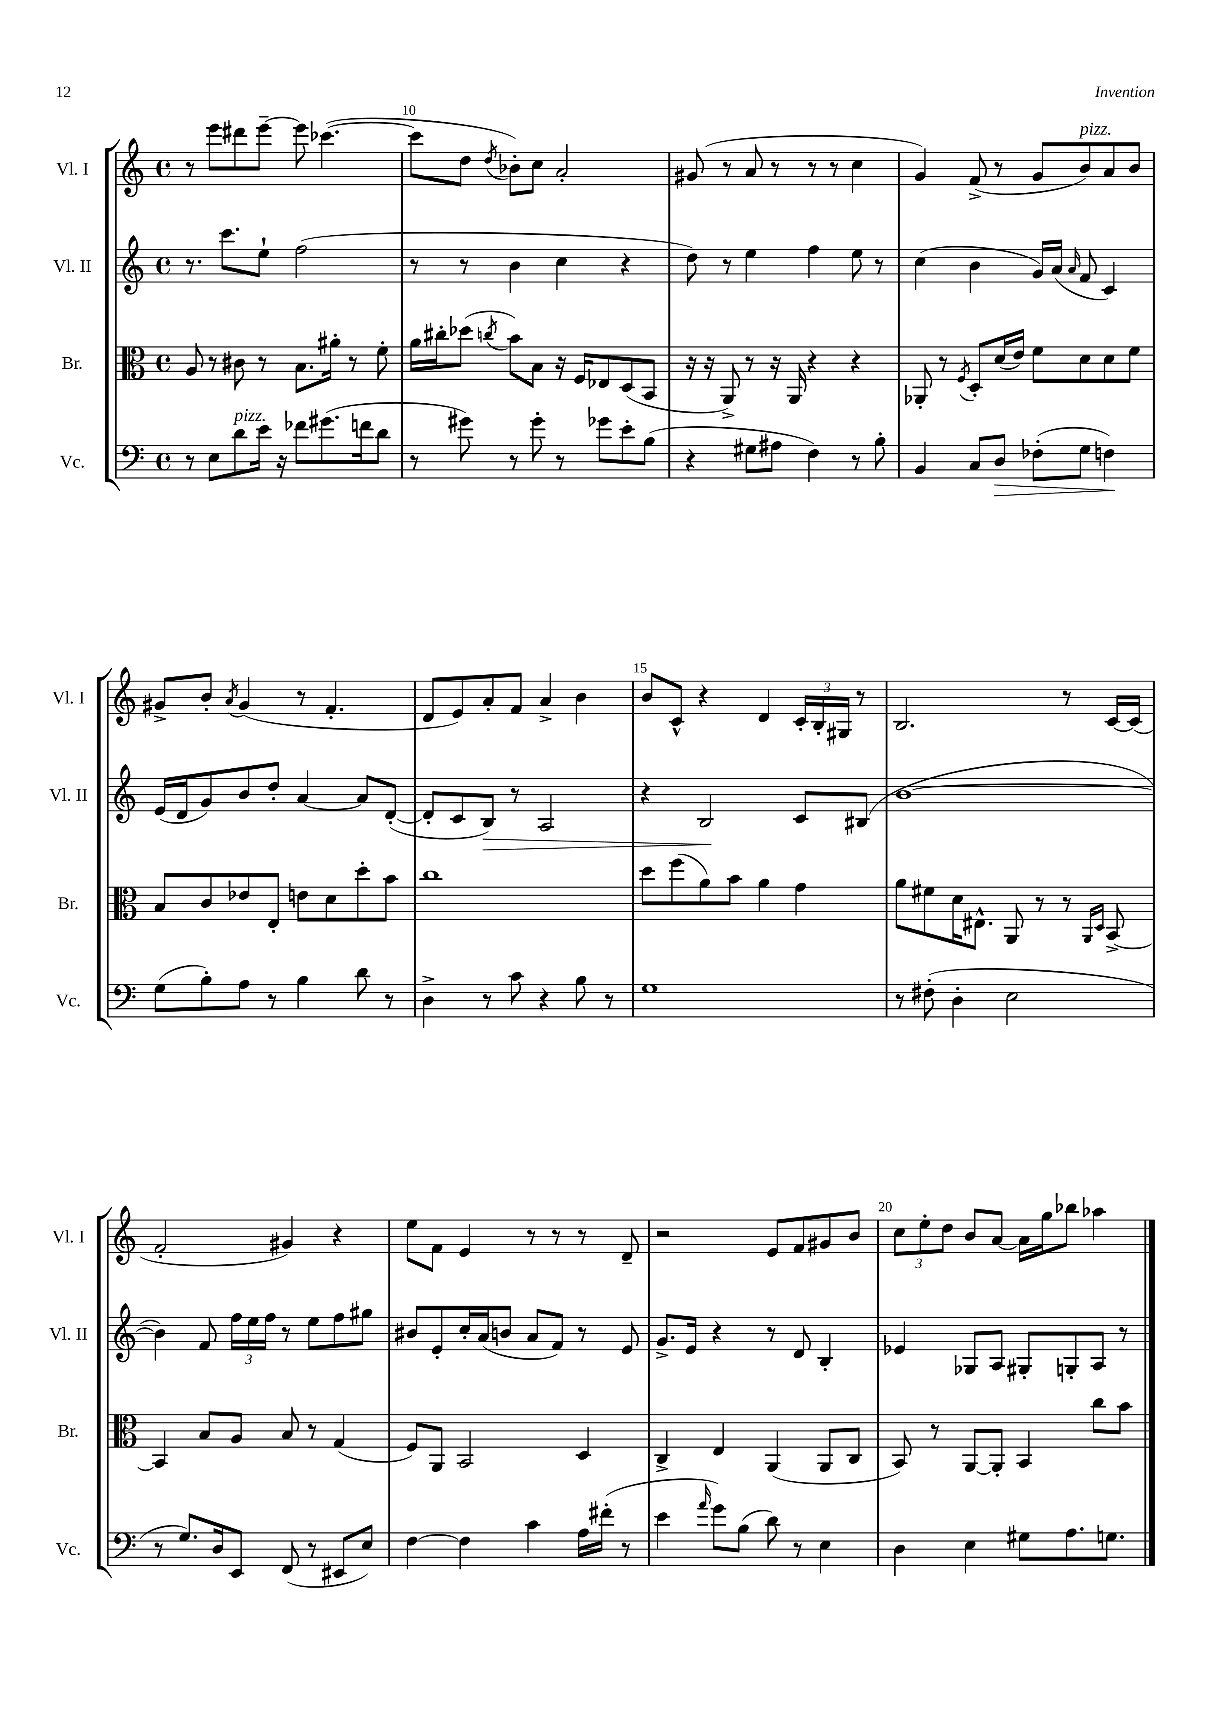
<<
\new StaffGroup <<
\new Staff = "s0" \with { instrumentName = "Vl. I" shortInstrumentName = "Vl. I" } {
    \clef treble \key c \major \defaultTimeSignature \time 4/4
    \autoBeamOff r8 e'''8[ dis'''8 e'''8]~-- e'''8 ces'''4.~( |
    ces'''8[ d''8] \acciaccatura { d''8 } bes'8[-.) c''8] a'2-. |
    gis'8( r8 a'8 r8 r8 r8 c''4 |
    g'4) f'8->( r8 g'8[ b'8^\markup { \italic "pizz." }) a'8 b'8] |
    gis'8[-> b'8]-. \acciaccatura { a'8 } gis'4( r8 f'4.-. |
    d'8[ e'8) a'8-. f'8] a'4-> b'4 |
    b'8[ c'8]-^ r4 d'4 \tuplet 3/2 { c'16[-. b16-. gis16] } r8 |
    b2. r8 c'16[~ c'16]( |
    f'2-. gis'4) r4 |
    e''8[ f'8] e'4 r8 r8 r8 d'8-- |
    r2 e'8[ f'8 gis'8 b'8] |
    \tuplet 3/2 { c''8[ e''8-. d''8] } b'8[ a'8]~ a'16[ g''16 bes''8] aes''4 \bar "|." |
}
\new Staff = "s1" \with { instrumentName = "Vl. II" shortInstrumentName = "Vl. II" } {
    \clef treble \key c \major \defaultTimeSignature \time 4/4
    \autoBeamOff r8. c'''8.[ e''8]-! f''2( |
    r8 r8 b'4 c''4 r4 |
    d''8) r8 e''4 f''4 e''8 r8 |
    c''4( b'4 g'16[) a'16]( \grace { a'16 } f'8 c'4) |
    e'16[( d'16 g'8) b'8 d''8]-. a'4~ a'8[ d'8]~-.( |
    d'8[-. c'8 b8]\>) r8 a2 |
    r4 b2\! c'8[ bis8]( |
    b'1~ |
    b'4) f'8 \tuplet 3/2 { f''16[ e''16 f''16] } r8 e''8[ f''8 gis''8] |
    bis'8[ e'8-. c''16-. a'16( b'8] a'8[ f'8]) r8 e'8 |
    g'8.[-> e'16] r4 r8 d'8 b4-. |
    ees'4 ges8[ a8] gis8[-. g8-. a8] r8 \bar "|." |
}
\new Staff = "s2" \with { instrumentName = "Br." shortInstrumentName = "Br." } {
    \clef alto \key c \major \defaultTimeSignature \time 4/4
    \autoBeamOff a8 r8 cis'8 r8 b8.[ ais'16]-. r8 f'8-. |
    a'16[ cis''16-. des''8]( \acciaccatura { c''8 } b'8[) b8] r16 f16[ ees8 d8( b,8] |
    r16 r16 a,8->) r8 r16 a,16 r4 r4 |
    aes,8-. r8 \acciaccatura { f8 } d8[-. d'16( e'16]) f'8[ d'8 d'8 f'8] |
    b8[ c'8 ees'8 e8]-. e'8[ d'8 d''8-. b'8] |
    c''1 |
    d''8[ f''8( a'8) b'8] a'4 g'4 |
    a'8[ fis'8 d'16 eis8.]-^ a,8 r8 r8 \grace { a,16[ d16] } b,8~-> |
    b,4 b8[ a8] b8 r8 g4( |
    f8[) a,8] b,2 d4 |
    c4-> e4 a,4( a,8[ c8] |
    b,8) r8 a,8[~ a,8]-. b,4 c''8[ b'8] \bar "|." |
}
\new Staff = "s3" \with { instrumentName = "Vc." shortInstrumentName = "Vc." } {
    \clef bass \key c \major \defaultTimeSignature \time 4/4
    \autoBeamOff r8 e8[ d'8^\markup { \italic "pizz." } e'16] r16 fes'8[ gis'8.( f'16 d'8] |
    r8 gis'8) r8 gis'8-. r8 ges'8[ e'8-. b8]( |
    r4 gis8[ ais8] f4) r8 b8-. |
    b,4 c8[ d8]\> fes8[-.( g8] f4\!) |
    g8[( b8-.) a8] r8 b4 d'8 r8 |
    d4-> r8 c'8 r4 b8 r8 |
    g1 |
    r8 fis8-.( d4-. e2 |
    r8 g8.[) d16 e,8] f,8( r8 eis,8[ e8]) |
    f4~ f4 c'4 a16[ fis'16]-.( r8 |
    e'4 \grace { a'16 } g'8[) b8]( d'8) r8 e4 |
    d4 e4 gis8[ a8. g8.] \bar "|." |
}
>>
>>
\layout { \context { \Score currentBarNumber = #9 \override BarNumber.break-visibility = ##(#f #t #t) barNumberVisibility = #(every-nth-bar-number-visible 5) } }
